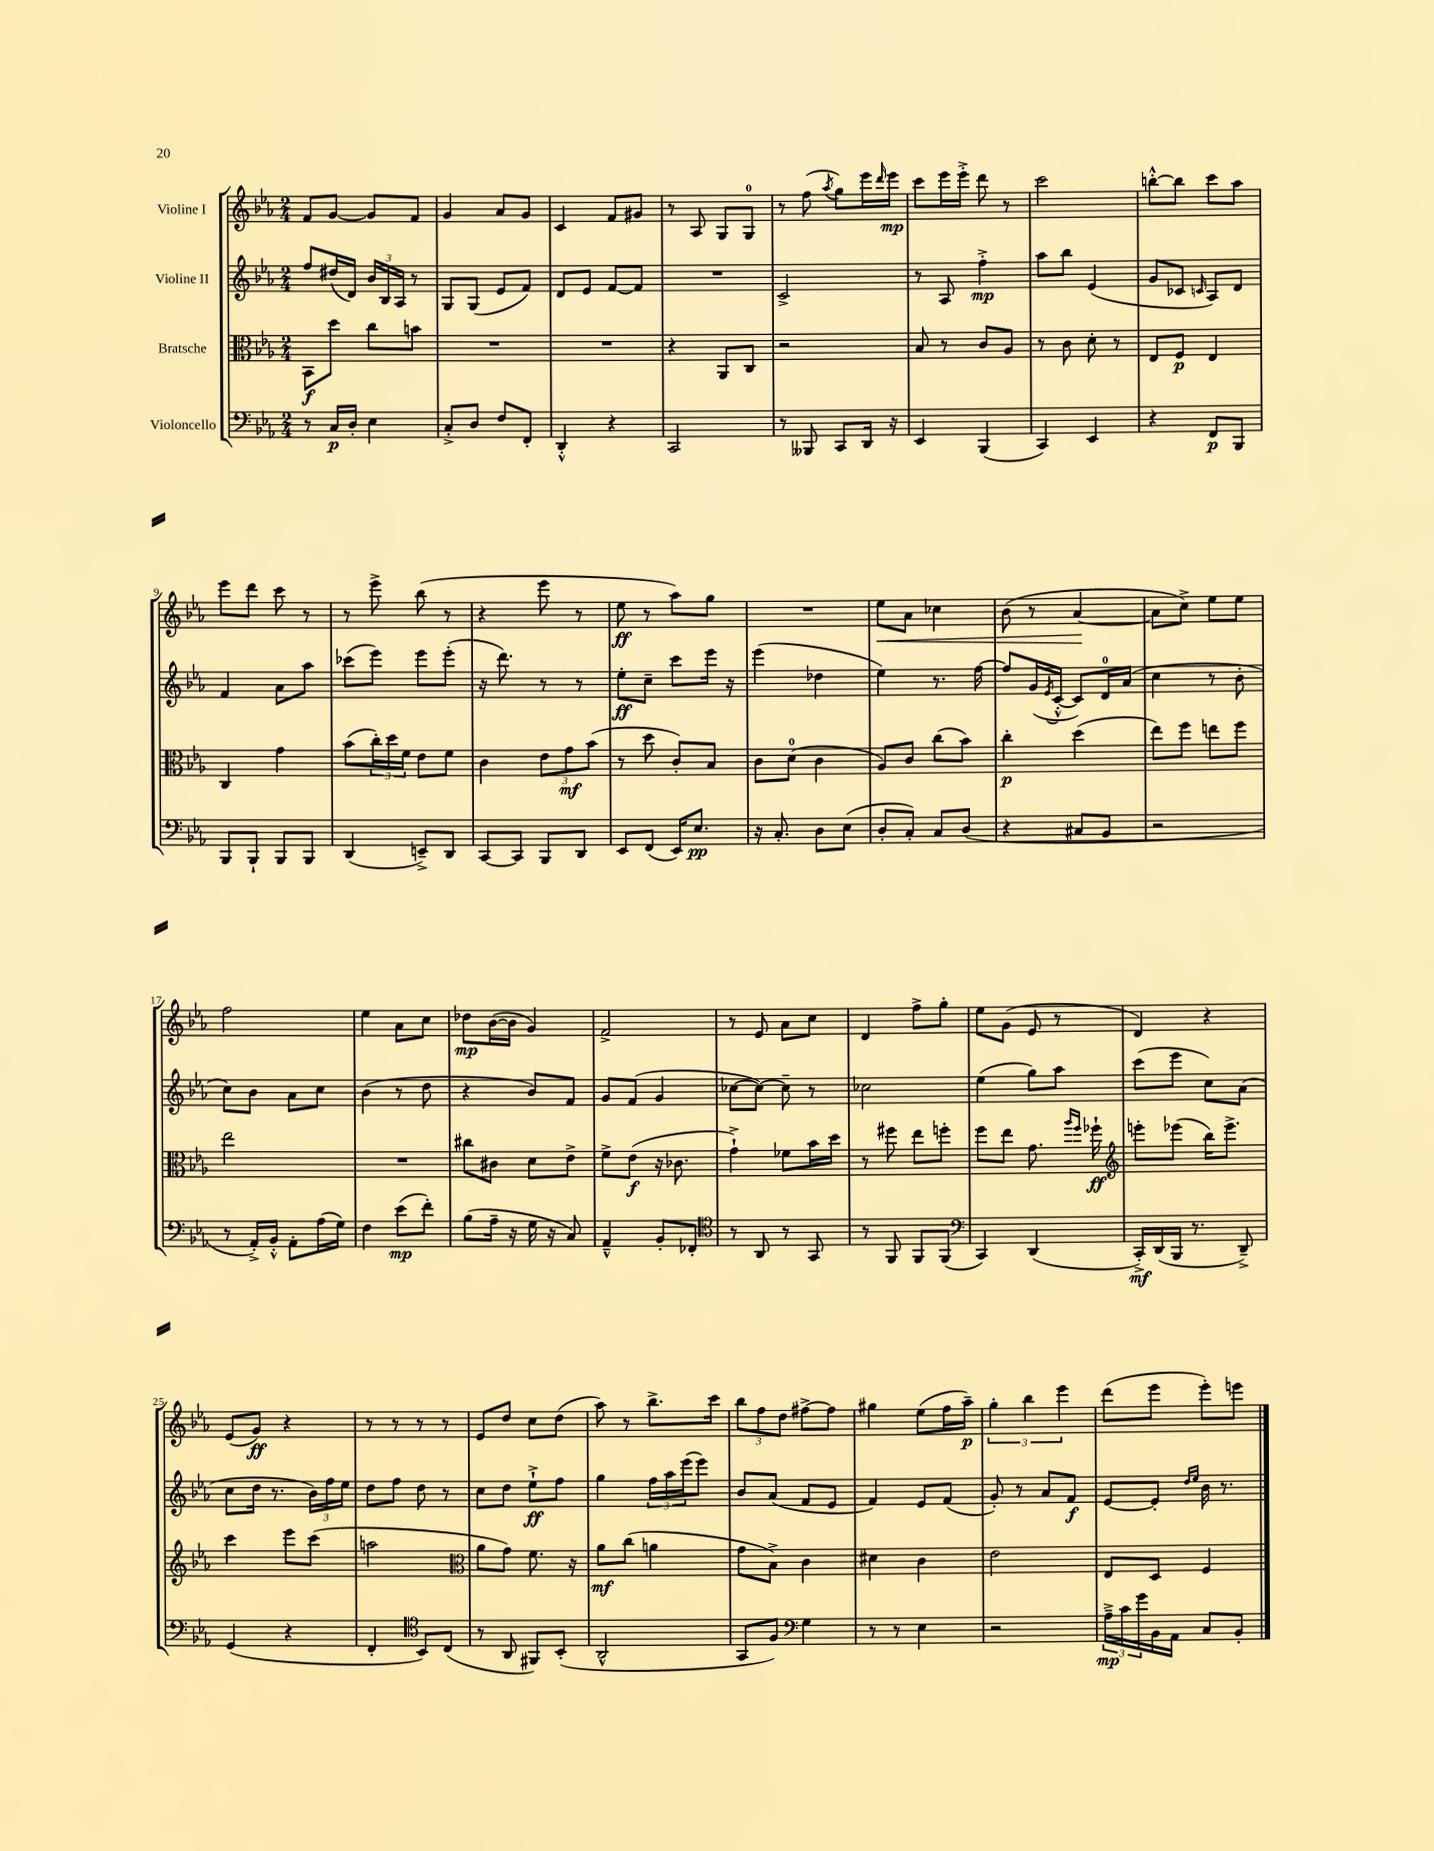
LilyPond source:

<<
\new StaffGroup <<
\new Staff = "s0" \with { instrumentName = "Violine I" } {
    \clef treble \key ees \major \numericTimeSignature \time 2/4
    f'8 g'8~ g'8 f'8 |
    g'4 aes'8 g'8 |
    c'4 f'8 gis'8 |
    r8 aes8 g8 g8-0 |
    r8 f''8( \acciaccatura { aes''8 } g''8) ees'''16 \grace { d'''16 } ees'''16\mp |
    c'''8 ees'''16 ees'''16-.-> d'''8 r8 |
    c'''2 |
    b''8~-.-^ b''8 c'''8 aes''8 |
    ees'''8 d'''8 c'''8 r8 |
    r8 ees'''8-> bes''8( r8 |
    r4 ees'''8 r8 |
    ees''8\ff r8 aes''8) g''8 |
    R2 |
    ees''8\< aes'8 ces''4 |
    bes'8( r8 aes'4~\! |
    aes'8 c''8->) ees''8 ees''8 |
    f''2 |
    ees''4 aes'8 c''8 |
    des''8\mp bes'16~( bes'16 g'4) |
    f'2-> |
    r8 ees'8 aes'8 c''8 |
    d'4 f''8-> g''8-. |
    ees''8 g'8( ees'8 r8 |
    d'4) r4 |
    ees'8( g'8\ff) r4 |
    r8 r8 r8 r8 |
    ees'8 d''8 c''8 d''8( |
    aes''8) r8 bes''8.-> c'''16 |
    \tuplet 3/2 { bes''8 f''8 d''8 } fis''8~-> fis''8 |
    gis''4 ees''8( f''16 aes''16--\p) |
    \tuplet 3/2 { g''4-. bes''4 ees'''4 } |
    d'''8( ees'''8 ees'''8-.) e'''8 \bar "|." |
}
\new Staff = "s1" \with { instrumentName = "Violine II" } {
    \clef treble \key ees \major \numericTimeSignature \time 2/4
    f''8 dis''16( d'16) \tuplet 3/2 { bes'16 bes16 aes16 } r8 |
    g8 g8( ees'8 f'8) |
    d'8 ees'8 f'8~ f'8 |
    R2 |
    c'2-> |
    r8 aes8 f''4-.->\mp |
    aes''8 bes''8 ees'4( |
    g'8 ces'8 \grace { c'16 } aes8) d'8 |
    f'4 aes'8 aes''8 |
    ces'''8( ees'''8) ees'''8 ees'''8-.( |
    r16 d'''8.) r8 r8 |
    ees''8-.\ff c''8-- c'''8 ees'''16 r16 |
    ees'''4( des''4 |
    ees''4) r8. f''16~ |
    f''8 g'16( \acciaccatura { ees'8 } c'16~-.-^ c'8) d'16-0 aes'16( |
    c''4 r8 bes'8-. |
    c''8) bes'8 aes'8 c''8 |
    bes'4( r8 d''8 |
    r4 bes'8) f'8 |
    g'8 f'8( g'4 |
    ces''8~ ces''8~) ces''8-- r8 |
    ces''2 |
    ees''4( g''8) aes''8 |
    c'''8( ees'''8 c''8) aes'8( |
    c''8 d''16 r8. \tuplet 3/2 { bes'16) f''16 ees''16 } |
    d''8 f''8 d''8 r8 |
    c''8 d''8 ees''8-!->\ff f''8 |
    g''4 \tuplet 3/2 { f''16 aes''16 ees'''16( } ees'''8) |
    bes'8 aes'8( f'8 ees'8 |
    f'4) ees'8 f'8( |
    g'8-.) r8 aes'8 f'8\f |
    ees'8~ ees'8-. \grace { d''16 ees''16 } bes'16 r8. \bar "|." |
}
\new Staff = "s2" \with { instrumentName = "Bratsche" } {
    \clef alto \key ees \major \numericTimeSignature \time 2/4
    bes,8\f d''8 c''8 b'8 |
    R2 |
    R2 |
    r4 aes,8 c8 |
    r2 |
    bes8 r8 c'8 aes8 |
    r8 c'8 d'8-. r8 |
    ees8 f8\p ees4 |
    c4 g'4 |
    bes'8( \tuplet 3/2 { c''16-.) d''16 f'16 } ees'8 f'8 |
    c'4 \tuplet 3/2 { ees'8 g'8\mf bes'8( } |
    r8 d''8 c'8-.) bes8 |
    c'8 d'8-0( c'4 |
    aes8) c'8 c''8( bes'8) |
    c''4-.\p d''4( |
    ees''8) f''8 e''8 f''8 |
    ees''2 |
    R2 |
    cis''8 cis'8 d'8 ees'8-> |
    f'8-> ees'8\f( r16 ces'8. |
    g'4-!->) fes'8 bes'16 d''16 |
    r8 fis''8 ees''8 f''8-. |
    f''8 ees''8 g'8. \grace { aes''16 f''16 } fes''16-!\ff |
    \clef treble e'''8-. ees'''8( bes''16) ees'''8.-> |
    c'''4 ees'''8 c'''8( |
    a''2 |
    \clef alto aes'8 g'8) f'8. r16 |
    aes'8\mf c''8( a'4 |
    g'8 bes8->) c'4 |
    dis'4 c'4 |
    ees'2 |
    ees8 d8 f4 \bar "|." |
}
\new Staff = "s3" \with { instrumentName = "Violoncello" } {
    \clef bass \key ees \major \numericTimeSignature \time 2/4
    r8 c16\p d16-. ees4 |
    c8-.-> d8 f8 f,8-. |
    d,4-.-^ r4 |
    c,2 |
    r8 beses,,8 c,8 d,16 r16 |
    ees,4 bes,,4( |
    c,4) ees,4 |
    r4 f,8\p bes,,8 |
    bes,,8 bes,,8-! bes,,8 bes,,8 |
    d,4( e,8--->) d,8 |
    c,8~ c,8 bes,,8 d,8 |
    ees,8 f,8( ees,16) ees8.\pp |
    r16 c8.-. d8 ees8( |
    d8-. c8-.) c8 d8( |
    r4 cis8 bes,8 |
    r2 |
    r8 aes,16-.->) bes,16-.-^ aes,8-. aes16( g16) |
    f4 ees'8\mp( f'8-.) |
    bes8( aes16-- r16 g16 r16 c8) |
    aes,4---^ bes,8-. fes,8-. |
    \clef tenor r8 aes,8 r8 g,8 |
    r8 f,8 f,8 f,8( |
    \clef bass c,4) d,4( |
    c,16-.->\mf) d,16( bes,,16 r8. d,8--->) |
    g,4( r4 |
    f,4-. \clef tenor bes,8) c8( |
    r8 aes,8 fis,8) bes,8-.( |
    aes,2-^ |
    g,8 f8) \clef bass g4 |
    r8 r8 ees4 |
    r2 |
    \tuplet 3/2 { aes16--->\mp c'16 g'16 } bes,16 aes,16 c8 bes,8-. \bar "|." |
}
>>
>>
